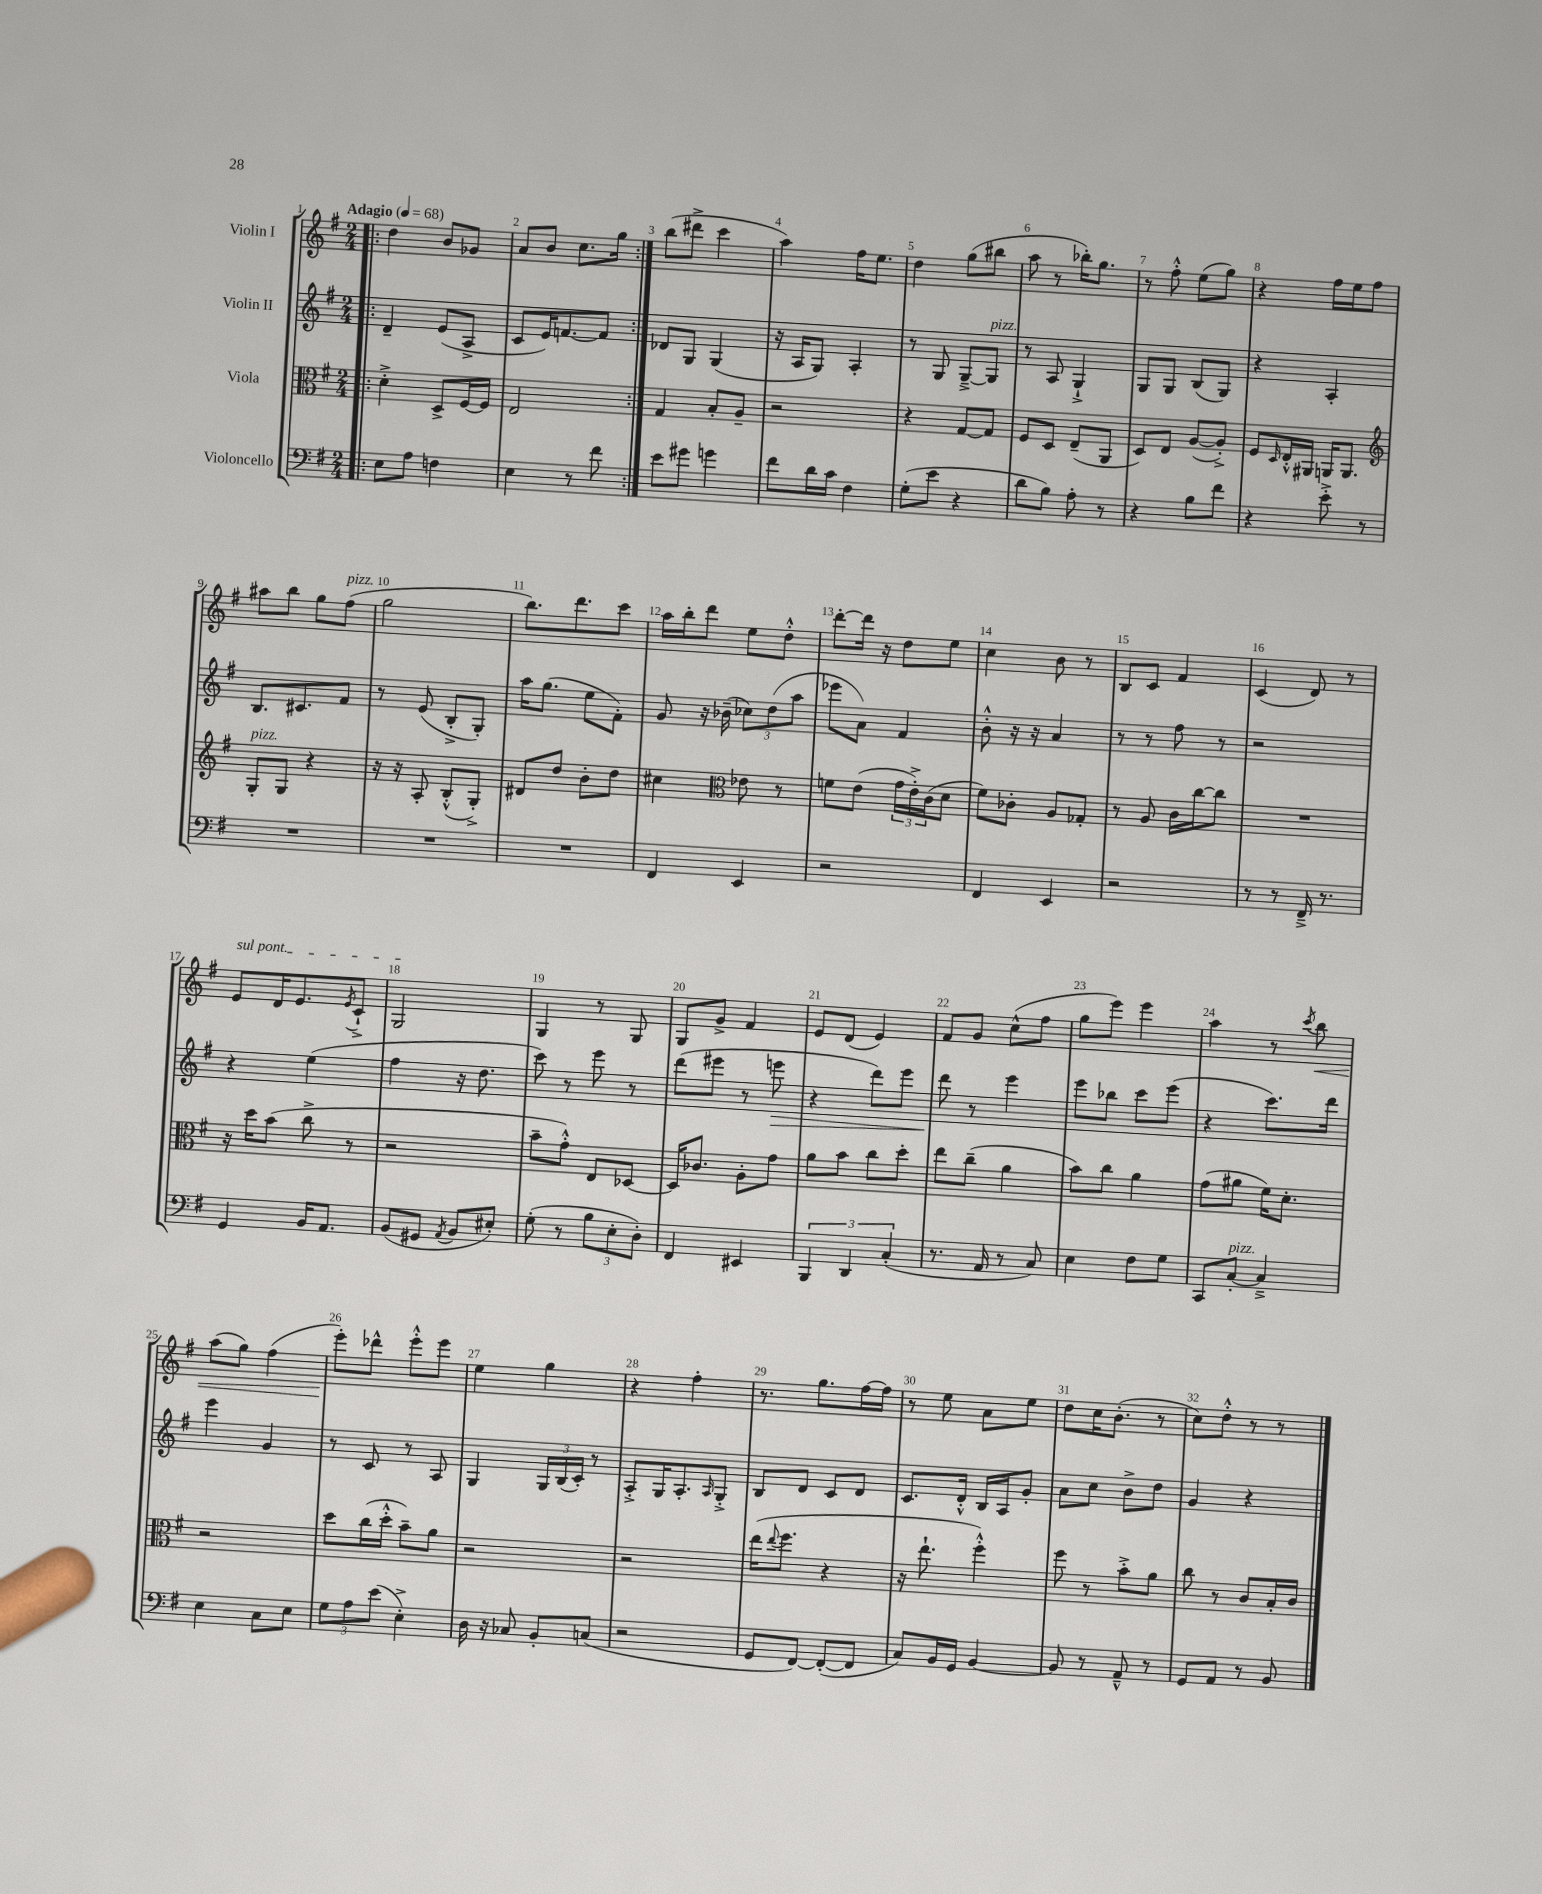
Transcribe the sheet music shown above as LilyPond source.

<<
\new StaffGroup <<
\new Staff = "s0" \with { instrumentName = "Violin I" } {
    \clef treble \key g \major \numericTimeSignature \time 2/4 \tempo "Adagio" 4 = 68
    \repeat volta 2 { \bar ".|:" d''4 b'8 ges'8 |
    a'8 b'8 c''8. g''16 | }
    b''8( dis'''8-> c'''4 |
    a''4) fis''16 e''8. |
    d''4 g''8( bis''8 |
    a''8 r8 bes''16-.) g''8. |
    r8 fis''8-.-^ e''8( g''8) |
    r4 fis''16 e''16 fis''8 |
    ais''8 b''8 g''8 fis''8^\markup { \italic "pizz." }( |
    g''2 |
    b''8.) d'''8. c'''8 |
    a''16 b''16-. d'''8 e''8 d''8-.-^ |
    d'''8~-. d'''16 r16 d''8 e''8 |
    c''4 b'8 r8 |
    b8 c'8 fis'4 |
    c'4( d'8) r8 |
    \once \override TextSpanner.bound-details.left.text = \markup { \italic "sul pont." } e'8\startTextSpan d'16 e'8. \acciaccatura { e'8 } c'8-!-> |
    g2\stopTextSpan |
    g4 r8 g8 |
    g8 g'8-> fis'4 |
    e'8 d'8( e'4) |
    fis'8 g'8 c''8-^( fis''8 |
    g''8 e'''8) e'''4 |
    a''4 r8 \acciaccatura { c'''8 } b''8\< |
    a''8( g''8) fis''4( |
    e'''8-.\!) des'''8-^ e'''8-.-^ e'''8 |
    e''4 g''4 |
    r4 fis''4-. |
    r8. g''8. fis''16~ fis''16 |
    r8 e''8 a'8 e''8 |
    d''8 c''16 b'8.-.( r8 |
    c''8) d''8-.-^ r8 r8 \bar "|." |
}
\new Staff = "s1" \with { instrumentName = "Violin II" } {
    \clef treble \key g \major \numericTimeSignature \time 2/4
    \repeat volta 2 { \bar ".|:" d'4-- e'8( a8-> |
    c'8 e'16) f'8.~ f'8 | }
    des'8 g8 g4( |
    r16 a16 g8) a4-. |
    r8 g8 g8~---> g8^\markup { \italic "pizz." } |
    r8 a8 g4-!-> |
    g8 g8 b8( g8) |
    r4 a4-. |
    b8. cis'8. fis'8 |
    r8 e'8( b8-.-> g8-.) |
    a''16 g''8.( e''8 fis'8-.) |
    g'8 r16 bes'16--( \tuplet 3/2 { ces''8) d''8( a''8 } |
    ees'''8 a'8) fis'4 |
    b'8-.-^ r16 r16 a'4 |
    r8 r8 fis''8 r8 |
    r2 |
    r4 e''4( |
    fis''4 r16 d''8. |
    c'''8) r8 e'''8 r8 |
    d'''8( eis'''8 r8 e'''8\> |
    r4 d'''8) e'''8 |
    d'''8\! r8 e'''4 |
    e'''8 bes''8 c'''8 e'''8( |
    r4 c'''8.) d'''16 |
    e'''4 g'4 |
    r8 c'8 r8 a8 |
    g4 \tuplet 3/2 { g16 b16( c'16-.) } r8 |
    a8-.-> g16 a8.-. \grace { a16 } g8-.-> |
    b8 d'8 c'8 d'8 |
    c'8. d'16-.-^ b16 a16 g'8-. |
    a'8 c''8 b'8-> d''8 |
    g'4 r4 \bar "|." |
}
\new Staff = "s2" \with { instrumentName = "Viola" } {
    \clef alto \key g \major \numericTimeSignature \time 2/4
    \repeat volta 2 { \bar ".|:" d'4-.-> d8-> fis16~ fis16 |
    e2 | }
    g4 b8-. a8-- |
    r2 |
    r4 g8~ g8 |
    fis8 d8 e8--( a,8 |
    d8) e8 a8~( a8-.->) |
    fis8 \grace { d16 } e16-.-^ ais,16 a,16 a,8. |
    \clef treble g8-.^\markup { \italic "pizz." } g8 r4 |
    r16 r16 a8-. b8-.-^( g8-.->) |
    dis'8 d''8 b'8-. d''8 |
    cis''4 \clef alto ees'8 r8 |
    f'8 e'8( \tuplet 3/2 { g'16 e'16-.->) c'16( } d'8 |
    fis'8) ces'8-. a8 ges8-. |
    r8 a8 c'16 c''16~ c''8 |
    R2 |
    r16 d''16 b'8( c''8-> r8 |
    r2 |
    b'8-- g'8-.-^) e8 des8~ |
    des16 ces'8. a8-. g'8 |
    a'8 b'8 c''8 d''8-. |
    e''8 c''8--( a'4 |
    b'8) c''8 a'4 |
    g'8( ais'8 fis'16) d'8.-. |
    r2 |
    d''8 c''16( d''16-.-^ b'8--) a'8 |
    r2 |
    r2 |
    e''16( \appoggiatura { e''8 } fis''8. r4 |
    r16 e''8.-! fis''4-.-^) |
    fis''8 r8 b'8-.-> a'8 |
    c''8 r8 c'8 b16-. c'16 \bar "|." |
}
\new Staff = "s3" \with { instrumentName = "Violoncello" } {
    \clef bass \key g \major \numericTimeSignature \time 2/4
    \repeat volta 2 { \bar ".|:" e8 a8 f4 |
    e4 r8 fis'8 | }
    e'8 gis'8 g'4 |
    fis'8 d'16 c'16 fis4 |
    g8-.( e'8 r4 |
    d'8 b8) a8-. r8 |
    r4 b8 fis'8 |
    r4 e'8-.-> r8 |
    R2 |
    R2 |
    R2 |
    fis,4 e,4 |
    r2 |
    fis,4 e,4 |
    r2 |
    r8 r8 fis,16---> r8. |
    g,4 b,16 a,8. |
    b,8( gis,8 \acciaccatura { a,8 } b,8 eis8-.) |
    g8-.( r8 \tuplet 3/2 { b8 e8-. d8-.) } |
    fis,4 eis,4 |
    \tuplet 3/2 { b,,4 d,4 c4-.( } |
    r8. a,16 r8 c8) |
    e4 fis8 g8 |
    c,8 c8~-.^\markup { \italic "pizz." } c4---> |
    e4 c8 e8 |
    \tuplet 3/2 { g8 a8 e'8( } e4-.->) |
    d16 r16 ces8 b,8-. c8( |
    r2 |
    g,8 fis,8~) fis,8~-.( fis,8 |
    c8) b,16 g,16 b,4~ |
    b,8 r8 a,8---^ r8 |
    g,8 a,8 r8 b,8 \bar "|." |
}
>>
>>
\layout { \context { \Score \override BarNumber.break-visibility = ##(#f #t #t) barNumberVisibility = #all-bar-numbers-visible } }
